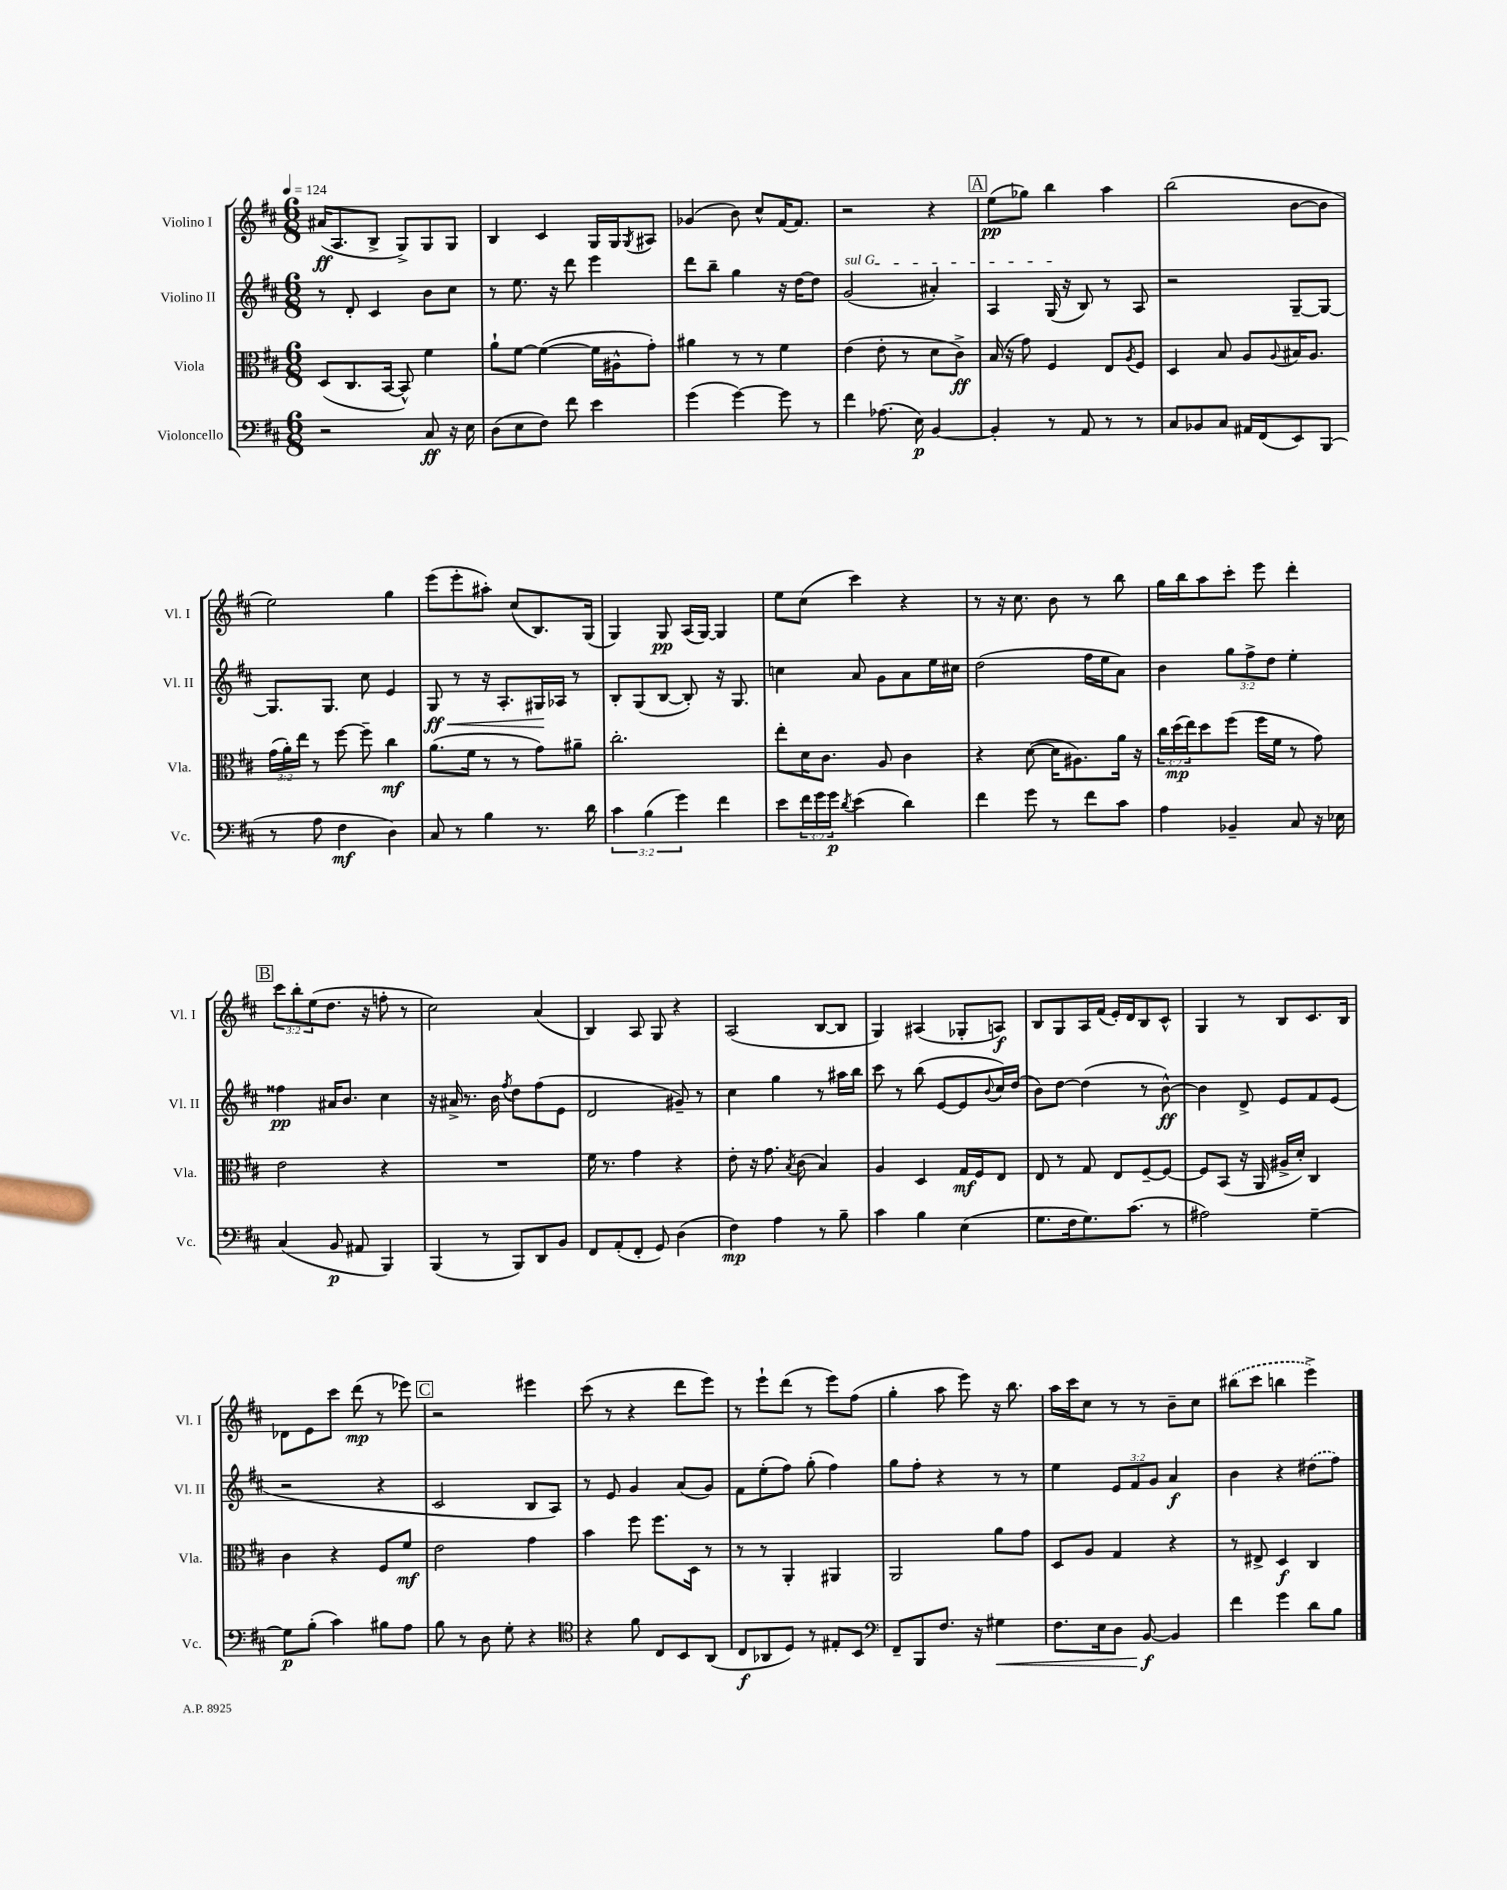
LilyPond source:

<<
\new StaffGroup <<
\new Staff = "s0" \with { instrumentName = "Violino I" shortInstrumentName = "Vl. I" } {
    \clef treble \key d \major \numericTimeSignature \time 6/8 \override Staff.TupletNumber.text = #tuplet-number::calc-fraction-text \tempo 4 = 124
    ais'16\ff( a8. b8-> g8->) g8 g8 |
    b4 cis'4 g16 g16 \acciaccatura { g8 } ais8 |
    ges'4( b'8) cis''8-^ fis'16~ fis'8. |
    r2 r4 |
    \mark \markup { \box "A" } e''8\pp( ges''8) b''4 a''4 |
    b''2( b'8~ b'8 |
    e''2) g''4 |
    e'''8( e'''8-. ais''8-.) cis''8( b8.) g16( |
    g4) g8\pp a16( g16~) g4 |
    e''8 cis''8( cis'''4) r4 |
    r8 r16 cis''8. b'8 r8 b''8 |
    g''16 b''16 a''8 cis'''8-. e'''8 d'''4-. |
    \mark \markup { \box "B" } \tuplet 3/2 { cis'''8 b''8-. e''8( } d''8. r16 f''8-. r8 |
    cis''2) a'4( |
    b4) a8 g8 r4 |
    a2( b8~ b8 |
    g4) ais4( ges8-. a8\f) |
    b8 g8 a16 fis'16( e'16-.) d'16 b8 cis'8-^ |
    g4 r8 b8 cis'8. b16 |
    des'8 e'8 cis'''8 d'''8\mp( r8 ees'''8) |
    \mark \markup { \box "C" } r2 eis'''4 |
    cis'''8( r8 r4 d'''8 e'''8) |
    r8 e'''8-! d'''8( r8 e'''8) fis''8( |
    g''4-. a''8 e'''8) r16 b''8. |
    a''16 cis'''16 cis''8 r8 r8 b'8-- cis''8 |
    \once \slurDashed bis''8( cis'''8 b''4 e'''4->) \bar "|." |
}
\new Staff = "s1" \with { instrumentName = "Violino II" shortInstrumentName = "Vl. II" } {
    \clef treble \key d \major \numericTimeSignature \time 6/8 \override Staff.TupletNumber.text = #tuplet-number::calc-fraction-text
    r8 d'8-. cis'4 b'8 cis''8 |
    r8 e''8. r16 d'''8 e'''4 |
    d'''8 b''8-- g''4 r16 d''16~ d''8 |
    \once \override TextSpanner.bound-details.left.text = \markup { \italic "sul G" } g'2\startTextSpan( ais'4-.) |
    \mark \markup { \box "A" } a4 g16\stopTextSpan( r16 b8) r8 a8 |
    r2 g8~-- g8~ |
    g8. g8. cis''8 e'4 |
    g8\ff\< r8 r16 a8.-. gis16\! aes16 r8 |
    b8-. g8( b8~ b8-.) r16 g8. |
    c''4 a'8 g'8 a'8 e''16 cis''16 |
    d''2( fis''16 e''16 a'8) |
    b'4 \tuplet 3/2 { g''8 fis''8-> d''8 } e''4-. |
    \mark \markup { \box "B" } fisis''4\pp ais'16 b'8. cis''4 |
    r16 ais'16-> r8. b'16 \acciaccatura { fis''8 } d''8 fis''8( e'8 |
    d'2 gis'8--) r8 |
    cis''4 g''4 r8 ais''16 b''16 |
    cis'''8 r8 b''8( e'8~ e'8 \appoggiatura { b'8 } cis''16) d''16( |
    b'8) d''8~ d''4( r8 b'8~-^\ff) |
    b'4 d'8-> e'8 fis'8 e'8( |
    r2 r4 |
    \mark \markup { \box "C" } cis'2 b8 a8) |
    r8 e'8 g'4 a'8( g'8) |
    fis'8 e''8-.( fis''8) g''8-.( fis''4) |
    g''8 fis''8-. r4 r8 r8 |
    e''4 \tuplet 3/2 { e'8 fis'8 g'8 } a'4\f |
    b'4 r4 \once \slurDashed dis''8( fis''8) \bar "|." |
}
\new Staff = "s2" \with { instrumentName = "Viola" shortInstrumentName = "Vla." } {
    \clef alto \key d \major \numericTimeSignature \time 6/8 \override Staff.TupletNumber.text = #tuplet-number::calc-fraction-text
    d8( cis8. b,16~ b,8-^) fis'4 |
    a'8-! fis'8~ fis'4~( fis'16 ais16-^ g'8-.) |
    ais'4 r8 r8 fis'4 |
    e'4( e'8-. r8 d'8 cis'8->\ff) |
    \mark \markup { \box "A" } b16( r16 g'8) fis4 e8 \acciaccatura { a8 } fis8 |
    d4 b8 a8 \appoggiatura { a8 } bis16 a8. |
    \tuplet 3/2 { g'16( a'16-.) e''16 } r8 fis''8~ fis''8-- cis''4\mf |
    a'8.( fis'16 r8 r8 g'8) ais'8-- |
    cis''2.-. |
    e''8-. d'16 cis'8. a8 cis'4 |
    r4 d'8~( d'16 ais8.) a'16 r16 |
    \tuplet 3/2 { cis''16 d''16\mp( e''16) } d''8 fis''8( fis''16 fis'16 r8 g'8) |
    \mark \markup { \box "B" } e'2 r4 |
    R2. |
    fis'16 r8. g'4 r4 |
    e'8-. r16 g'8. \acciaccatura { b8 } cis'8( b4) |
    a4 d4 g16\mf fis16 e8 |
    e8 r8 g8 e8 fis8~-- fis8~ |
    fis8 b,8( r16 a,16 ais16-> d'16-.) cis4 |
    cis'4 r4 fis8 fis'8\mf |
    \mark \markup { \box "C" } e'2 g'4 |
    b'4 fis''8 fis''8. d16 r8 |
    r8 r8 a,4-. ais,4 |
    a,2 a'8 g'8 |
    d8 a8 g4 r4 |
    r8 eis8-> d4\f cis4 \bar "|." |
}
\new Staff = "s3" \with { instrumentName = "Violoncello" shortInstrumentName = "Vc." } {
    \clef bass \key d \major \numericTimeSignature \time 6/8 \override Staff.TupletNumber.text = #tuplet-number::calc-fraction-text
    r2 cis8\ff r16 e16 |
    d8( e8 fis8) fis'8 e'4 |
    g'4( g'4~) g'8 r8 |
    fis'4 aes8.( e16\p) b,4~ |
    \mark \markup { \box "A" } b,4-. r8 a,8 r8 r8 |
    cis8 bes,8 cis8 ais,16 fis,16( e,8) b,,8( |
    r8 a8 fis4\mf d4) |
    cis8 r8 b4 r8. d'16 |
    \tuplet 3/2 { cis'4 b4( g'4) } fis'4 |
    e'8 \tuplet 3/2 { fis'16 g'16 g'16\p } \acciaccatura { d'8 } e'4( d'4) |
    fis'4 g'8 r8 fis'8 cis'8 |
    a4 bes,4-- cis8 r16 ees16 |
    \mark \markup { \box "B" } cis4( b,8\p ais,8 b,,4) |
    b,,4( r8 b,,8) d,8 b,8 |
    fis,8 a,8-.( fis,8-. g,8) d4( |
    fis4\mp) a4 r8 b8-- |
    cis'4 b4 e4( |
    g8. fis16 g8.) cis'8.( r8 |
    ais2) g4~-- |
    g8\p b8-.( cis'4) bis8 a8 |
    \mark \markup { \box "C" } b8 r8 d8 g8-. r4 |
    \clef tenor r4 fis'8 cis8 b,8 a,8( |
    cis8\f aes,8 d8) r8 eis8-. b,8 |
    \clef bass fis,8-- b,,8 fis8. r16 gis4\< |
    fis8. e16 d8 b,8~\f\! b,4 |
    fis'4 g'4 d'8 b8 \bar "|." |
}
>>
>>
\layout { \context { \Score \remove "Bar_number_engraver" } }
